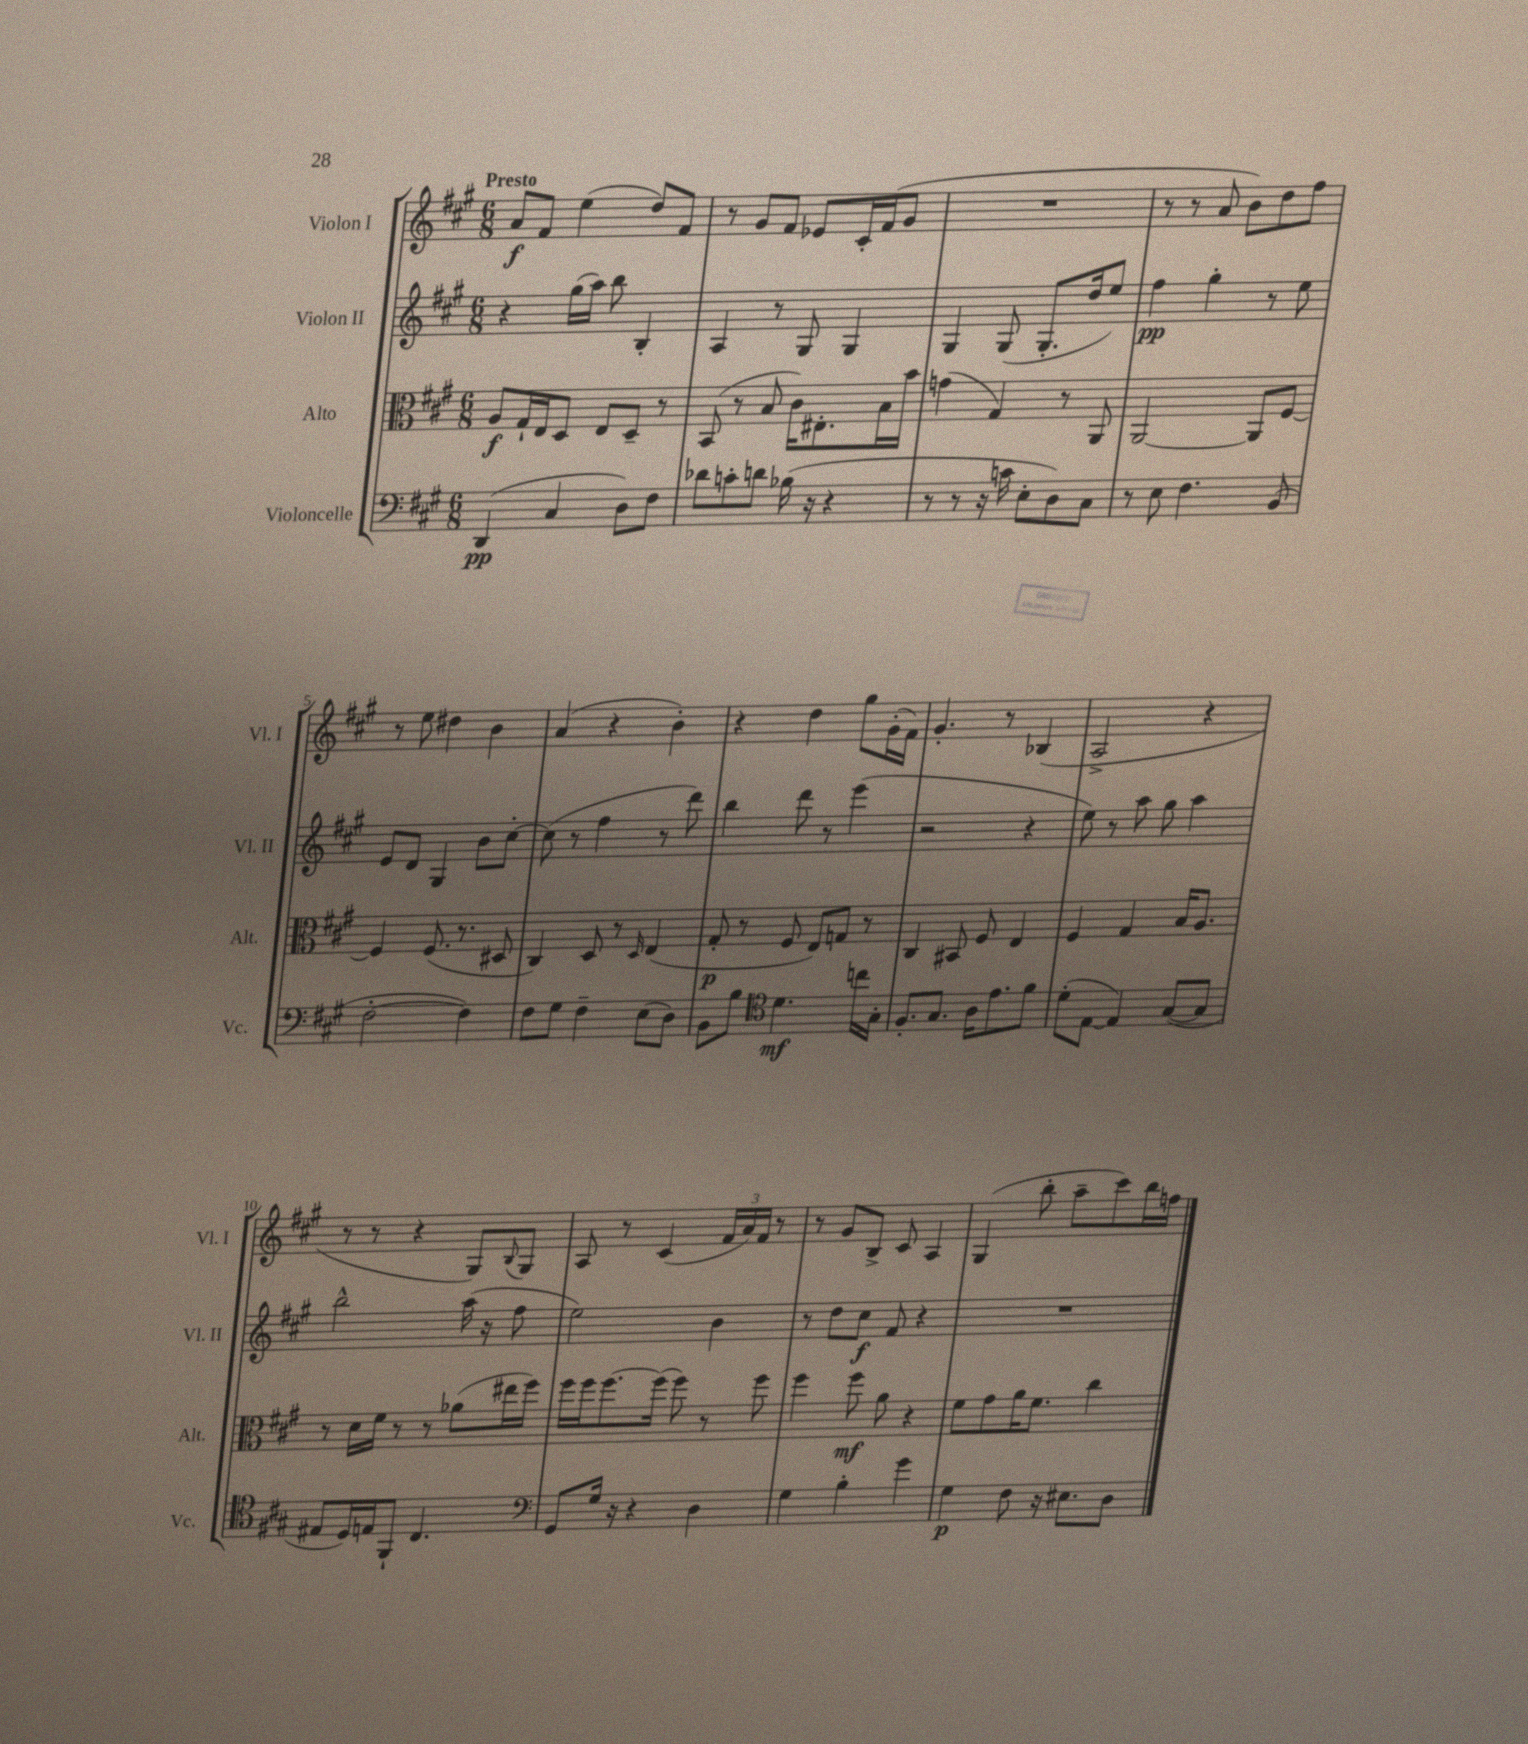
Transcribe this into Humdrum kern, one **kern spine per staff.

**kern	**kern	**kern	**kern
*staff4	*staff3	*staff2	*staff1
*clefF4	*clefC3	*clefG2	*clefG2
*k[f#c#g#]	*k[f#c#g#]	*k[f#c#g#]	*k[f#c#g#]
*M6/8	*M6/8	*M6/8	*M6/8
(4DD	8A	4r	8a
.	16G#`	.	8f#
.	16E	.	.
4C#	8D	(16gg#	(4ee
.	.	16aa)	.
.	8E	8bb	.
8D)	8D~	4B'	8dd)
8F#	8r	.	8f#
=	=	=	=
8d-	(8BB	4A	8r
8c'	8r	.	8g#
8d	8B	8r	8f#
(16B-	16c#)	8G#	8e-
16r	8.E#'	.	.
4r	.	4G#	16c#'
.	.	.	(16f#
.	16B	.	8g#
.	16b	.	.
=	=	=	=
8r	(4g	4G#	2.r
8r	.	.	.
16r	4G#)	(8G#	.
16c	.	.	.
8E'	.	8.G#'	.
8D)	8r	.	.
.	.	16dd	.
8C#	8AA	8ee)	.
=	=	=	=
8r	[2AA	4ff#	8r
8E	.	.	8r
4.F#	.	4gg#'	8a
.	.	.	8b)
.	8AA]	8r	8dd
(8BB	[8F#	8ee	8ff#
=	=	=	=
[2F#'	4F#]	8e	8r
.	.	8d	8ee
.	(8.F#	4G#	4dd#
.	8.r	.	.
4F#])	.	8b	4b
.	8D#	[8cc#'	.
=	=	=	=
8F#	4C#)	(8cc#]	(4a
8G#	.	8r	.
4F#~	8D	4ff#	4r
.	8r	.	.
.	16qqD	.	.
(8E	(4E	8r	4b')
8D)	.	8ddd)	.
=	=	=	=
8BB	8G#'	4bb	4r
8B	8r	.	.
*clefC4	*	*	*
4.d	8F#	8ddd	4dd
.	8E)	8r	.
.	8G	(4eee	8gg#
16cc	8r	.	(16g#'
16G#'	.	.	16f#)
=	=	=	=
8.F#'	4C#	2r	4.g#'
8.G#	.	.	.
.	8BB#	.	.
16A	8F#	.	8r
8.e	.	.	.
.	4E	4r	(4B-
8f#	.	.	.
=	=	=	=
(8d'	4F#	8ee)	2A^
[8E	.	8r	.
4E])	4G#	8aa	.
.	.	8gg#	.
([8G#	16B	4aa	4r
.	8.A	.	.
8G#]	.	.	.
=	=	=	=
8E#	8r	2bb^^	8r
16D)	16d	.	8r
16E	16f#	.	.
8FF#`	8r	.	4r
4.C#	8r	.	.
.	(8a-	(16aa	8G#)
.	.	16r	.
.	.	.	8qqB
.	16ee#	8ff#	8G#
.	16ff#)	.	.
=	=	=	=
*clefF4	*	*	*
8GG#	16ff#	2ee)	8A
.	16ff#	.	.
16G#	[8.ff#	.	8r
16r	.	.	.
4r	.	.	(4c#
.	(16ff#]	.	.
.	8ff#)	.	.
4D	8r	4b	24f#
.	.	.	24a)
.	.	.	24f#
.	8ff#	.	8r
=	=	=	=
4G#	4ff#	8r	8r
.	.	8dd	8g#
4B'	8ff#	8cc#	8B^
.	8a	8f#	8c#
4g#	4r	4r	4A
=	=	=	=
4G#	8f#	2.r	(4G#
.	8g#	.	.
8F#	16a	.	8bb'
.	8.f#	.	.
16r	.	.	8aa~
8.E#	.	.	.
.	4cc#	.	8ccc#)
8D	.	.	16bb
.	.	.	16ff
==	==	==	==
*-	*-	*-	*-
